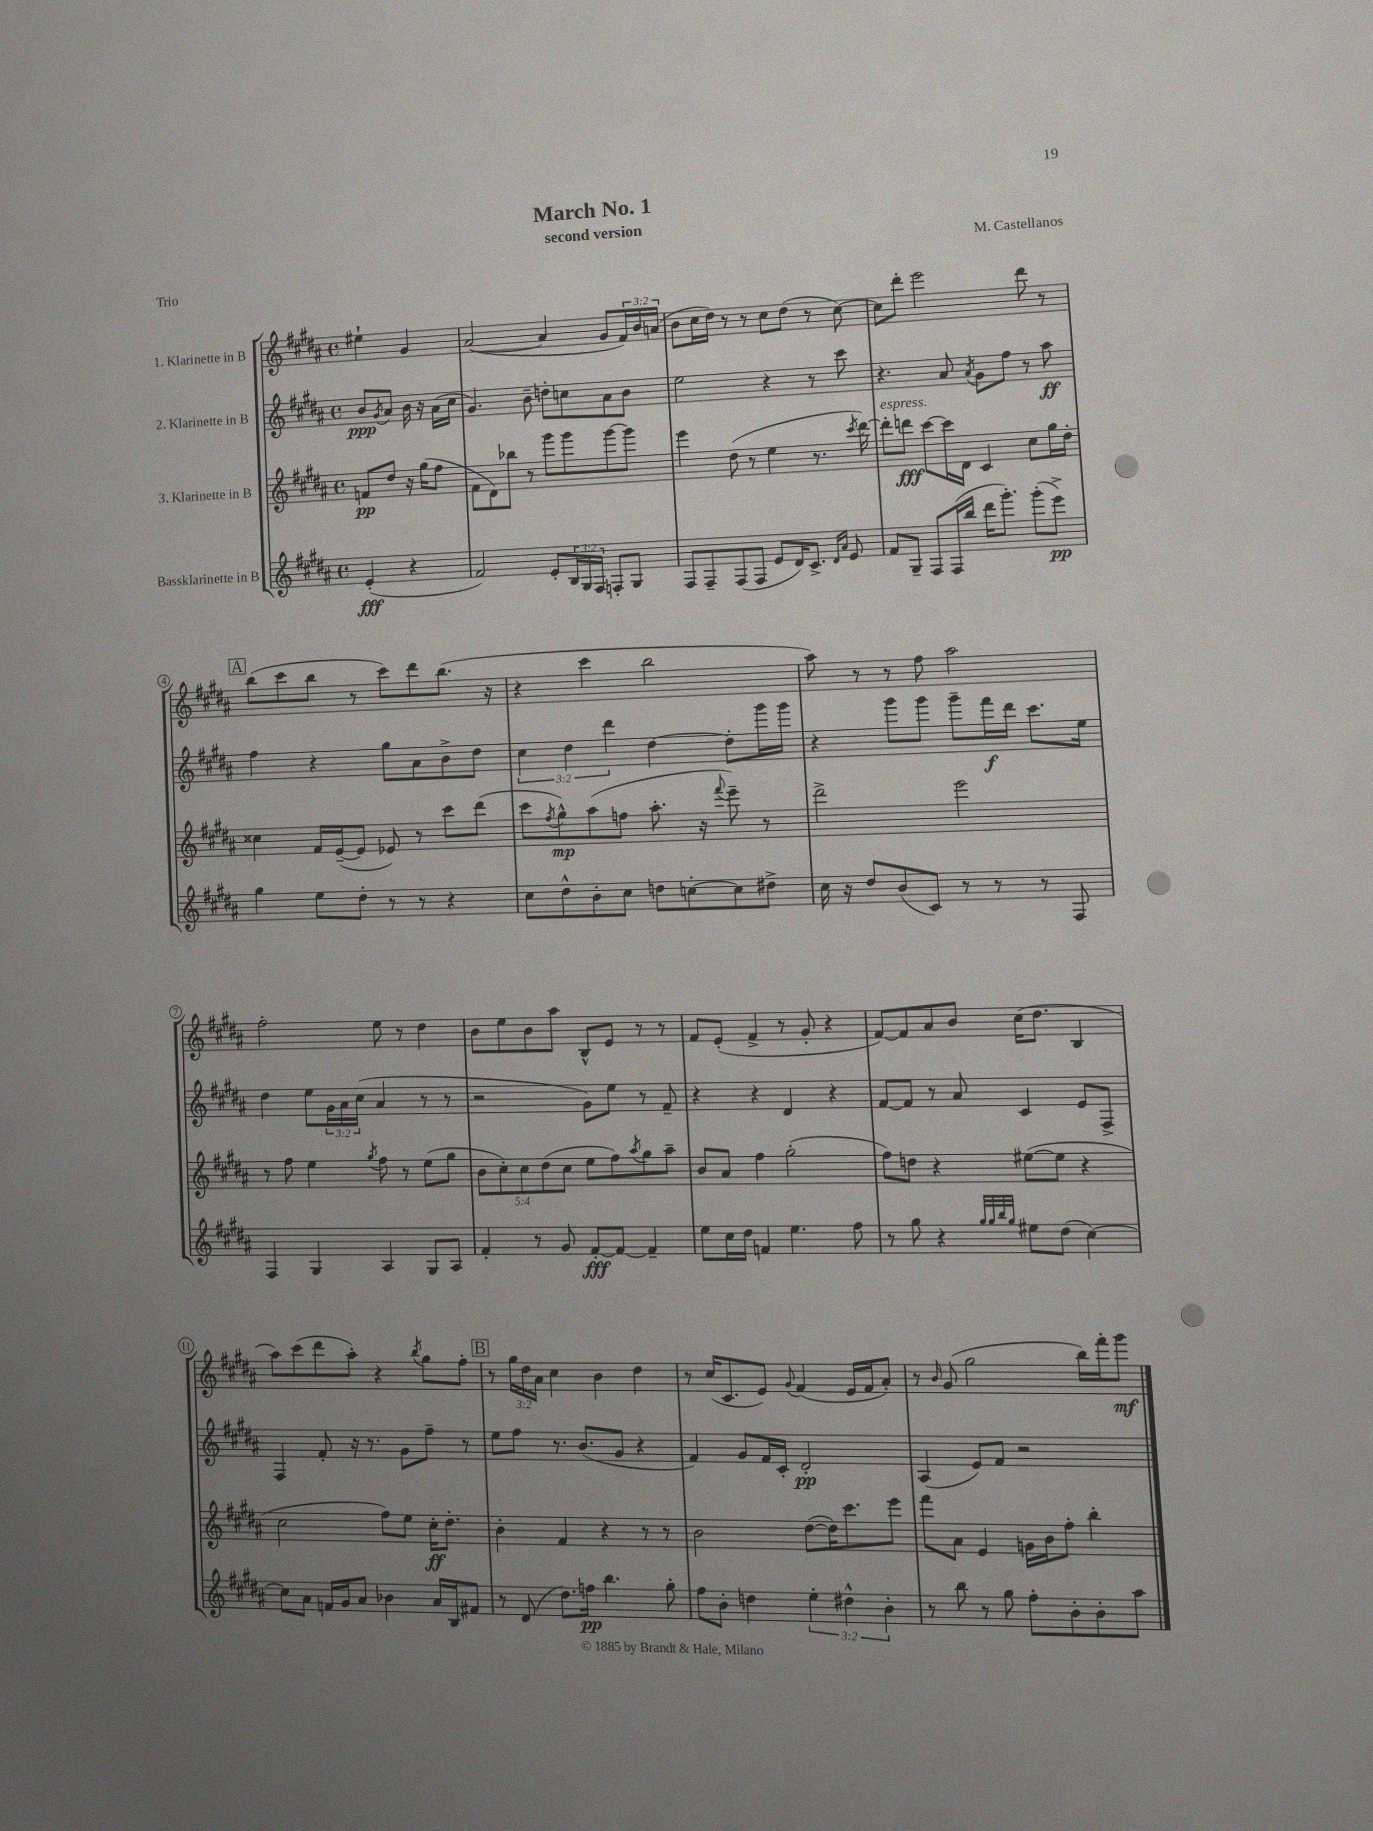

**kern	**kern	**kern	**kern
*staff4	*staff3	*staff2	*staff1
*clefG2	*clefG2	*clefG2	*clefG2
*k[f#c#g#d#a#]	*k[f#c#g#d#a#]	*k[f#c#g#d#a#]	*k[f#c#g#d#a#]
*M4/4	*M4/4	*M4/4	*M4/4
*met(c)	*met(c)	*met(c)	*met(c)
(4e'/	8f/L	8b/L	4ee#`\
.	.	8qg#/	.
.	8dd#/J	8a#/J	.
4r	16r	16b\	4g#/
.	(16gg#\LK	16r	.
.	8ff#\J	(16a#\LL	.
.	.	16cc#\JJ	.
=	=	=	=
2f#/)	8f#\L	4.g#/)	([2a#/
.	8d#\)	.	.
.	8bb-\J	.	.
.	8r	8b~\	.
8e'/L	8ggg#\L	8dd'\L	4a#/]
24B/L	8ggg#\	8cc\	.
24G#/	.	.	.
24F#/JJ	.	.	.
8F'/L	[8ggg#\	8a#\	8g#/L
8G#/J	8ggg#\]J	8b\J	24f#/L)
.	.	.	24b/
.	.	.	(24a/JJ
=	=	=	=
8F#/L	4eee\	2ee\	8b\L
8F#~/	.	.	16cc#\L
.	.	.	16dd#\JJ)
(8F#/	(8dd#\	.	8r
8F#/J	8r	.	8r
8e/L	4ee\	4r	8cc#\L
16d#/K)	.	.	(8dd#\J
8.c#^/J	.	.	.
.	8.r	8r	8r
16qqd#/LL	.	.	.
16qqa#/JJ	.	.	.
8e/	.	8ccc#\	[8cc#\)
.	8qccc#/	.	.
.	[16ddd#\)	.	.
=	=	=	=
8f#/L	8ddd#'\]L	4.r	8cc#\]L
8G#~/J	8ddd\J	.	8ddd#'\J
8F#/L	[8ccc#\L	.	2eee\
(16F#/L	16ccc#\]L	8a#/	.
16bb/JJ	16d#\JJ	.	.
.	.	8qa#/	.
16ddd#\LK	4c#/	8g#\L	.
8.ggg#'\J)	.	.	.
.	.	8ff#\J	.
(8ggg#'\L	8cc#\L	8r	8ddd#\
8eee^\J)	16gg#\L	8aa#\	8r
.	16dd#'\JJ	.	.
=	=	=	=
4gg#\	4cc##\	4ff#\	(8bb\L
.	.	.	8ccc#\
8ee\L	16f#/LL	4r	8bb\J
.	([16e~/J	.	.
8dd#'\J	8e/]J	.	8r
8r	8e-/)	8gg#\L	8ccc#\L)
8r	8r	8a#\	8ddd#\
4r	8ccc#\L	8b^\	(8.bb\J
.	(8ddd#\J	8dd#\J	.
.	.	.	16r
=	=	=	=
8cc#\L	8ccc#\L	6cc#\	4r
.	8qff#/	.	.
8dd#^^\	8gg#^^\)	.	.
.	.	6dd#\	.
8b'\	(8aa#\	.	4ccc#\
.	.	6ddd#\	.
8cc#\J	8ff\J	.	.
8dd\L	8.aa#'\	[4dd#\	2bb\
[8cc'\	.	.	.
.	16r	.	.
.	8qqfff#/	.	.
8cc\]	8eee~\)	8dd#'\]L	.
8dd#^\J	8r	16ggg#\L	.
.	.	16ggg#\JJ	.
=	=	=	=
16cc#\	2ddd#^\	4r	8aa#\)
16r	.	.	.
8dd#/L	.	.	8r
(8b/	.	8ggg#\L	8r
8c#/J)	.	8ggg#\J	8ff#\
8r	2eee\	8ggg#~\L	2aa#\
8r	.	16fff#\L	.
.	.	16ddd#\JJ	.
8r	.	8.ccc#\L	.
8F#/	.	.	.
.	.	16ee\Jk	.
=	=	=	=
4F#/	8r	4dd#\	2ff#'\
.	8ff#\	.	.
4G#/	4ee\	8ee\L	.
.	.	24g#\L	.
.	.	24a#\	.
.	.	(24cc#\JJ	.
.	8qgg#/	.	.
4A#/	8ff#\	4a#/	8ee\
.	8r	.	8r
8G#/L	(8ee\L	8r	4dd#\
8A#/J	8gg#\J	8r	.
=	=	=	=
4f#'/	10b\L	2r	8b\L
.	10cc#'\)	.	.
.	.	.	8ee\
.	10cc#\	.	.
8r	.	.	8b\
.	(10dd#\	.	.
8g#/	.	.	8aa#\J
.	10cc#\J	.	.
[8f#'/L	8ee\L	8g#\L)	8B^^/L
8f#/_J	8ff#\)	8ee\J	8e/J
.	8qaa#/	.	.
4f#~/]	8gg#\	8r	8r
.	8aa#~\J	8f#~/	8r
=	=	=	=
8ee\L	8b/L	4r	8f#/L
16cc#\L	8a#/J	.	(8e'/J
16dd#\JJ	.	.	.
4f/	4ff#\	4r	4f#^/
4.ee\	(2gg#'\	4d#/	8r
.	.	.	8g#'/
.	.	4r	4r
8ff#\	.	.	.
=	=	=	=
8r	8ff#\L)	[8f#/L	[8f#/L)
8gg#\	8dd\J	8f#/]J	8f#/]
4r	4r	8r	8a#/
.	.	8a#/	8b/J
32qqgg#/LLL	.	.	.
32qqgg#/	.	.	.
32qqbb/	.	.	.
32qqgg#/JJJ	.	.	.
8ee#\L	([8ee#\L	4c#/	(16cc#\LK
.	.	.	8.dd#\J
(8dd#\J	8ee#\]J	.	.
[4cc#\)	4r	8e/L	4B/
.	.	8F#^/J	.
=	=	=	=
8cc#\]L	2cc#\	4F#/	8aa#\L)
8a#\J	.	.	(8ccc#\
16f/LL	.	8f#'/	8ddd#\
16g#/J	.	.	.
8a#/J	.	16r	8aa#'\J)
.	.	8.r	.
4b-\	8ff#\L)	.	4r
.	8ee\J	8g#\L	.
.	.	.	8qbb/
16a#/LL	16cc#'\LK	8ff#~\J	8gg#\L
16B/J	8.dd#'\J	.	.
8f#/J	.	8r	8ff#'\J
=	=	=	=
8r	4b'\	8ee\L	8r
(8d#/	.	8ff#\J	24gg#\LL
.	.	.	24dd#\
.	.	.	24a#\JJ
8.dd#\L)	4f#/	8.r	4cc#\
16ff\Jk	.	(8.b/L	.
4.bb\	4r	.	4b\
.	.	8g#/J	.
.	8r	4r	4dd#\
8gg#'\	8r	.	.
=	=	=	=
8ff#\L	2b\	4f#/)	8r
8b'\J	.	.	(16cc#/LK
.	.	.	8.c#/
4dd\	.	8g#/L	.
.	.	16f#/L	8e/J)
.	.	16c#'/JJ	.
.	.	.	8qqg#/
6ee'\	([8dd#\L	2d#'/	(4f#/
.	16dd#\]K)	.	.
6dd#^^\	.	.	.
.	8.ccc#\	.	.
.	.	.	16e/LL
.	.	.	16f#/J
6b'\	.	.	.
.	8eee\J	.	8a#'/J)
=	=	=	=
8r	8fff#\L	(4A#/	8r
.	.	.	16qqb/
8bb\	8a#\J	.	(8g#/
8r	4e/	8e/L)	2gg#\
8gg#\	.	8f#/J	.
8ff#'\L	16g\LL	2r	.
.	16b\J	.	.
8b'\	8ff#'\J	.	.
8b'\	4bb'\	.	16bb\LL)
.	.	.	16fff#'\J
8aa#\J	.	.	8ggg#\J
==	==	==	==
*-	*-	*-	*-
